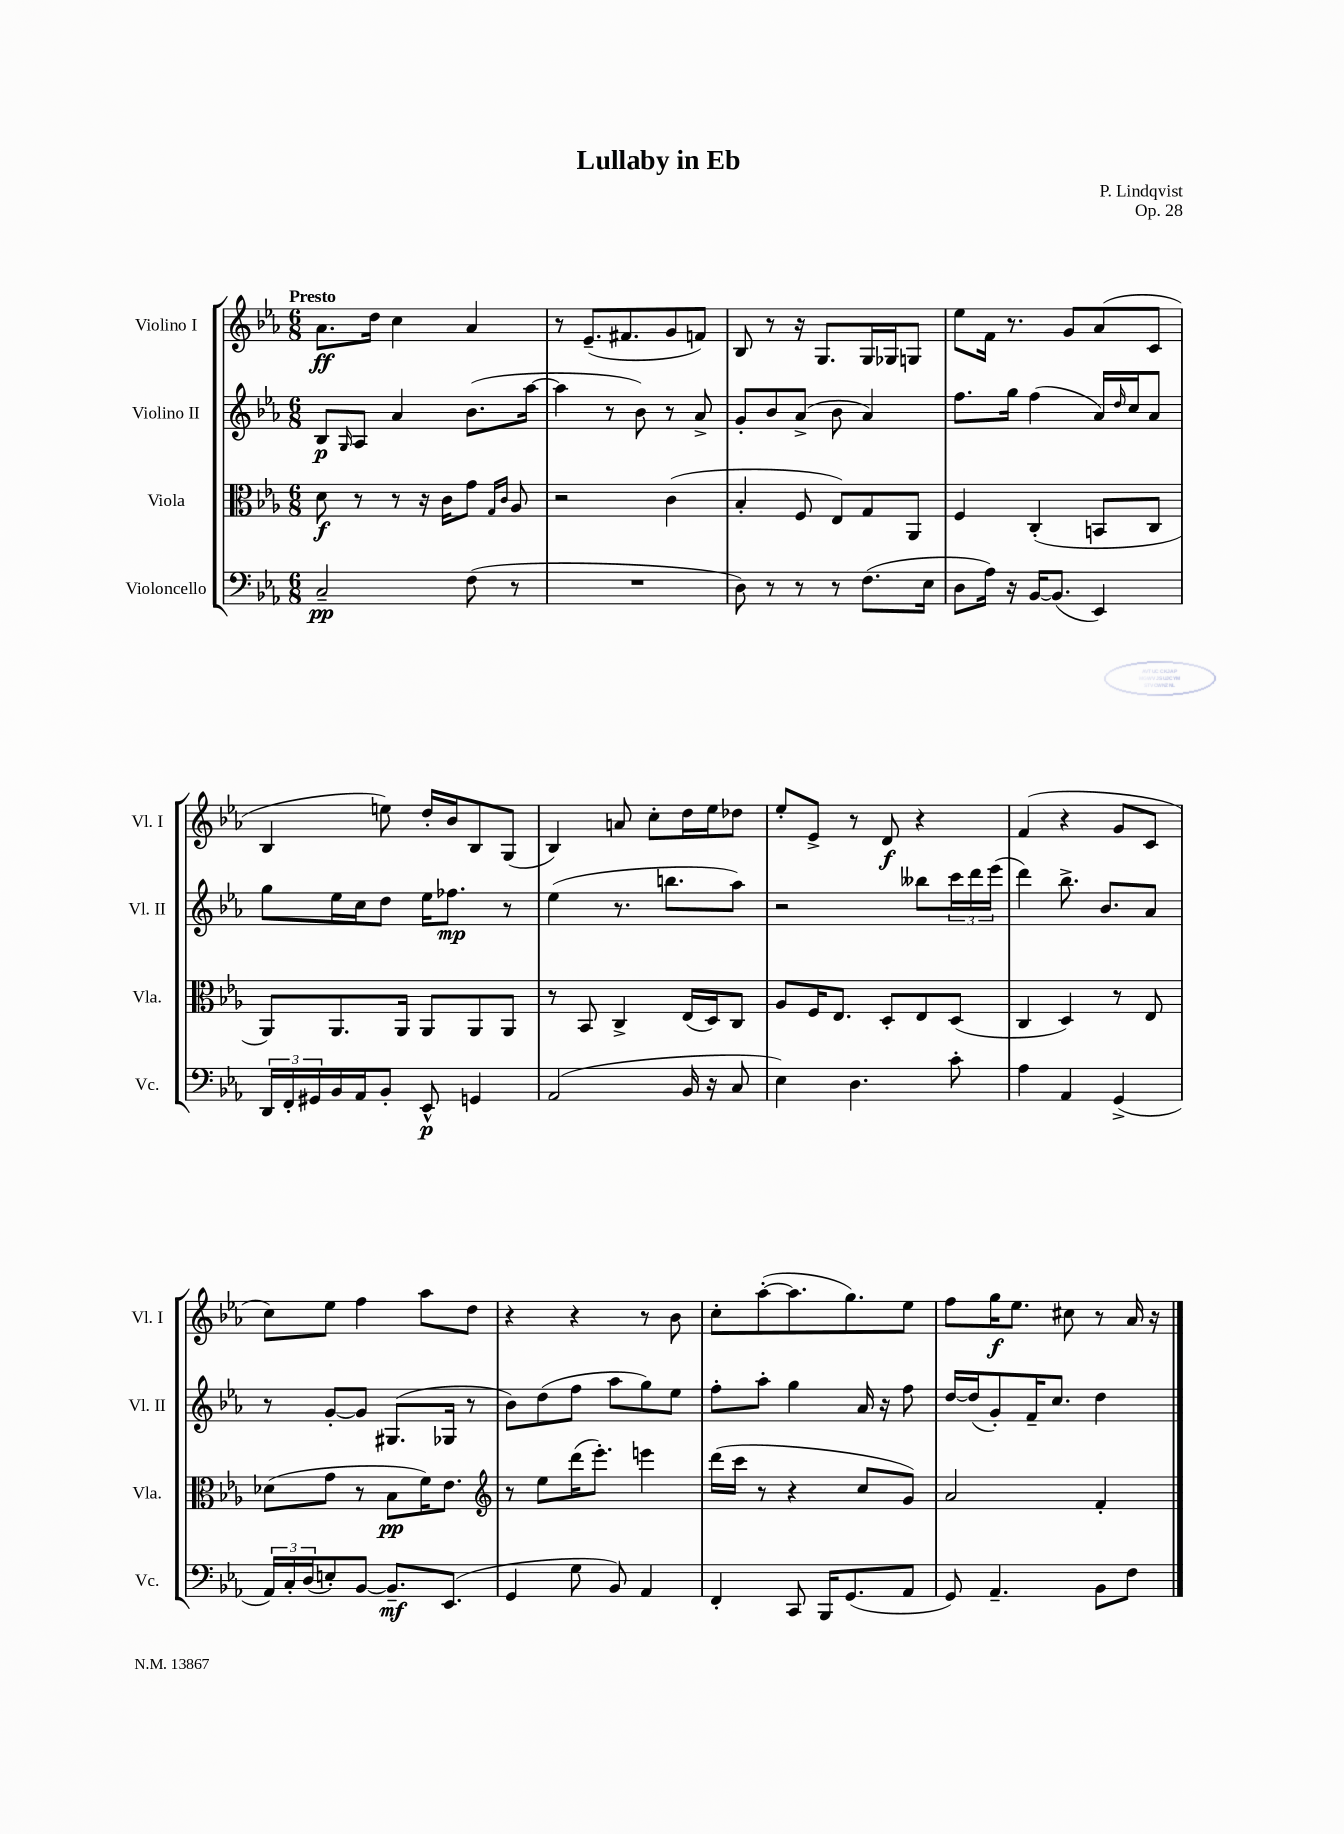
\header { title = "Lullaby in Eb" composer = "P. Lindqvist" opus = "Op. 28" }
<<
\new StaffGroup <<
\new Staff = "s0" \with { instrumentName = "Violino I" shortInstrumentName = "Vl. I" } {
    \clef treble \key ees \major \numericTimeSignature \time 6/8 \tempo "Presto"
    aes'8.\ff d''16 c''4 aes'4 |
    r8 ees'8.--( fis'8. g'8 f'8) |
    bes8 r8 r16 g8. g16 ges16 g8 |
    ees''8 f'16 r8. g'8 aes'8( c'8 |
    bes4 e''8) d''16-. bes'16 bes8 g8( |
    bes4) a'8 c''8-. d''16 ees''16 des''8 |
    ees''8-. ees'8-> r8 d'8\f r4 |
    f'4( r4 g'8 c'8 |
    c''8) ees''8 f''4 aes''8 d''8 |
    r4 r4 r8 bes'8 |
    c''8-. aes''8~-.( aes''8. g''8.) ees''8 |
    f''8 g''16\f ees''8. cis''8 r8 aes'16 r16 \bar "|." |
}
\new Staff = "s1" \with { instrumentName = "Violino II" shortInstrumentName = "Vl. II" } {
    \clef treble \key ees \major \numericTimeSignature \time 6/8
    bes8\p \grace { g16 } aes8 aes'4 bes'8.( aes''16~ |
    aes''4 r8 bes'8) r8 aes'8-> |
    g'8-. bes'8 aes'8->( bes'8 aes'4) |
    f''8. g''16 f''4( aes'16) \grace { d''16 } c''16 aes'8 |
    g''8 ees''16 c''16 d''8 ees''16 fes''8.\mp r8 |
    ees''4( r8. b''8. aes''8) |
    r2 beses''8 \tuplet 3/2 { c'''16 d'''16 ees'''16( } |
    d'''4) bes''8.-> bes'8. aes'8 |
    r8 g'8~-. g'8 gis8.( ges16 r8 |
    bes'8) d''8( f''8 aes''8 g''8) ees''8 |
    f''8-. aes''8-. g''4 aes'16 r16 f''8 |
    d''16~ d''16( g'8-.) f'16-- c''8. d''4 \bar "|." |
}
\new Staff = "s2" \with { instrumentName = "Viola" shortInstrumentName = "Vla." } {
    \clef alto \key ees \major \numericTimeSignature \time 6/8
    d'8\f r8 r8 r16 c'16 g'8 \grace { g16 c'16 } aes8 |
    r2 c'4( |
    bes4-. f8 ees8) g8 aes,8 |
    f4 c4-.( b,8 c8 |
    aes,8) aes,8. aes,16 aes,8 aes,8 aes,8 |
    r8 bes,8 c4-> ees16( d16) c8 |
    aes8 f16 ees8. d8-. ees8 d8( |
    c4 d4) r8 ees8 |
    des'8( g'8 r8 bes8\pp f'16) ees'8. |
    \clef treble r8 ees''8 d'''16( ees'''8.-.) e'''4 |
    d'''16( c'''16 r8 r4 c''8 g'8) |
    aes'2 f'4-. \bar "|." |
}
\new Staff = "s3" \with { instrumentName = "Violoncello" shortInstrumentName = "Vc." } {
    \clef bass \key ees \major \numericTimeSignature \time 6/8
    c2--\pp f8( r8 |
    R2. |
    d8) r8 r8 r8 f8.( ees16 |
    d8 aes16) r16 bes,16~ bes,8.( ees,4) |
    \tuplet 3/2 { d,16 f,16-. gis,16 } bes,16 aes,16 bes,8-. ees,8-^\p g,4 |
    aes,2( bes,16 r16 c8 |
    ees4) d4. c'8-. |
    aes4 aes,4 g,4->( |
    \tuplet 3/2 { aes,16) c16-. d16( } e8-.) bes,8~ bes,8.--\mf ees,8.( |
    g,4 g8 bes,8) aes,4 |
    f,4-. c,8 bes,,16 g,8.( aes,8 |
    g,8) aes,4.-- bes,8 f8 \bar "|." |
}
>>
>>
\layout { \context { \Score \remove "Bar_number_engraver" } }
